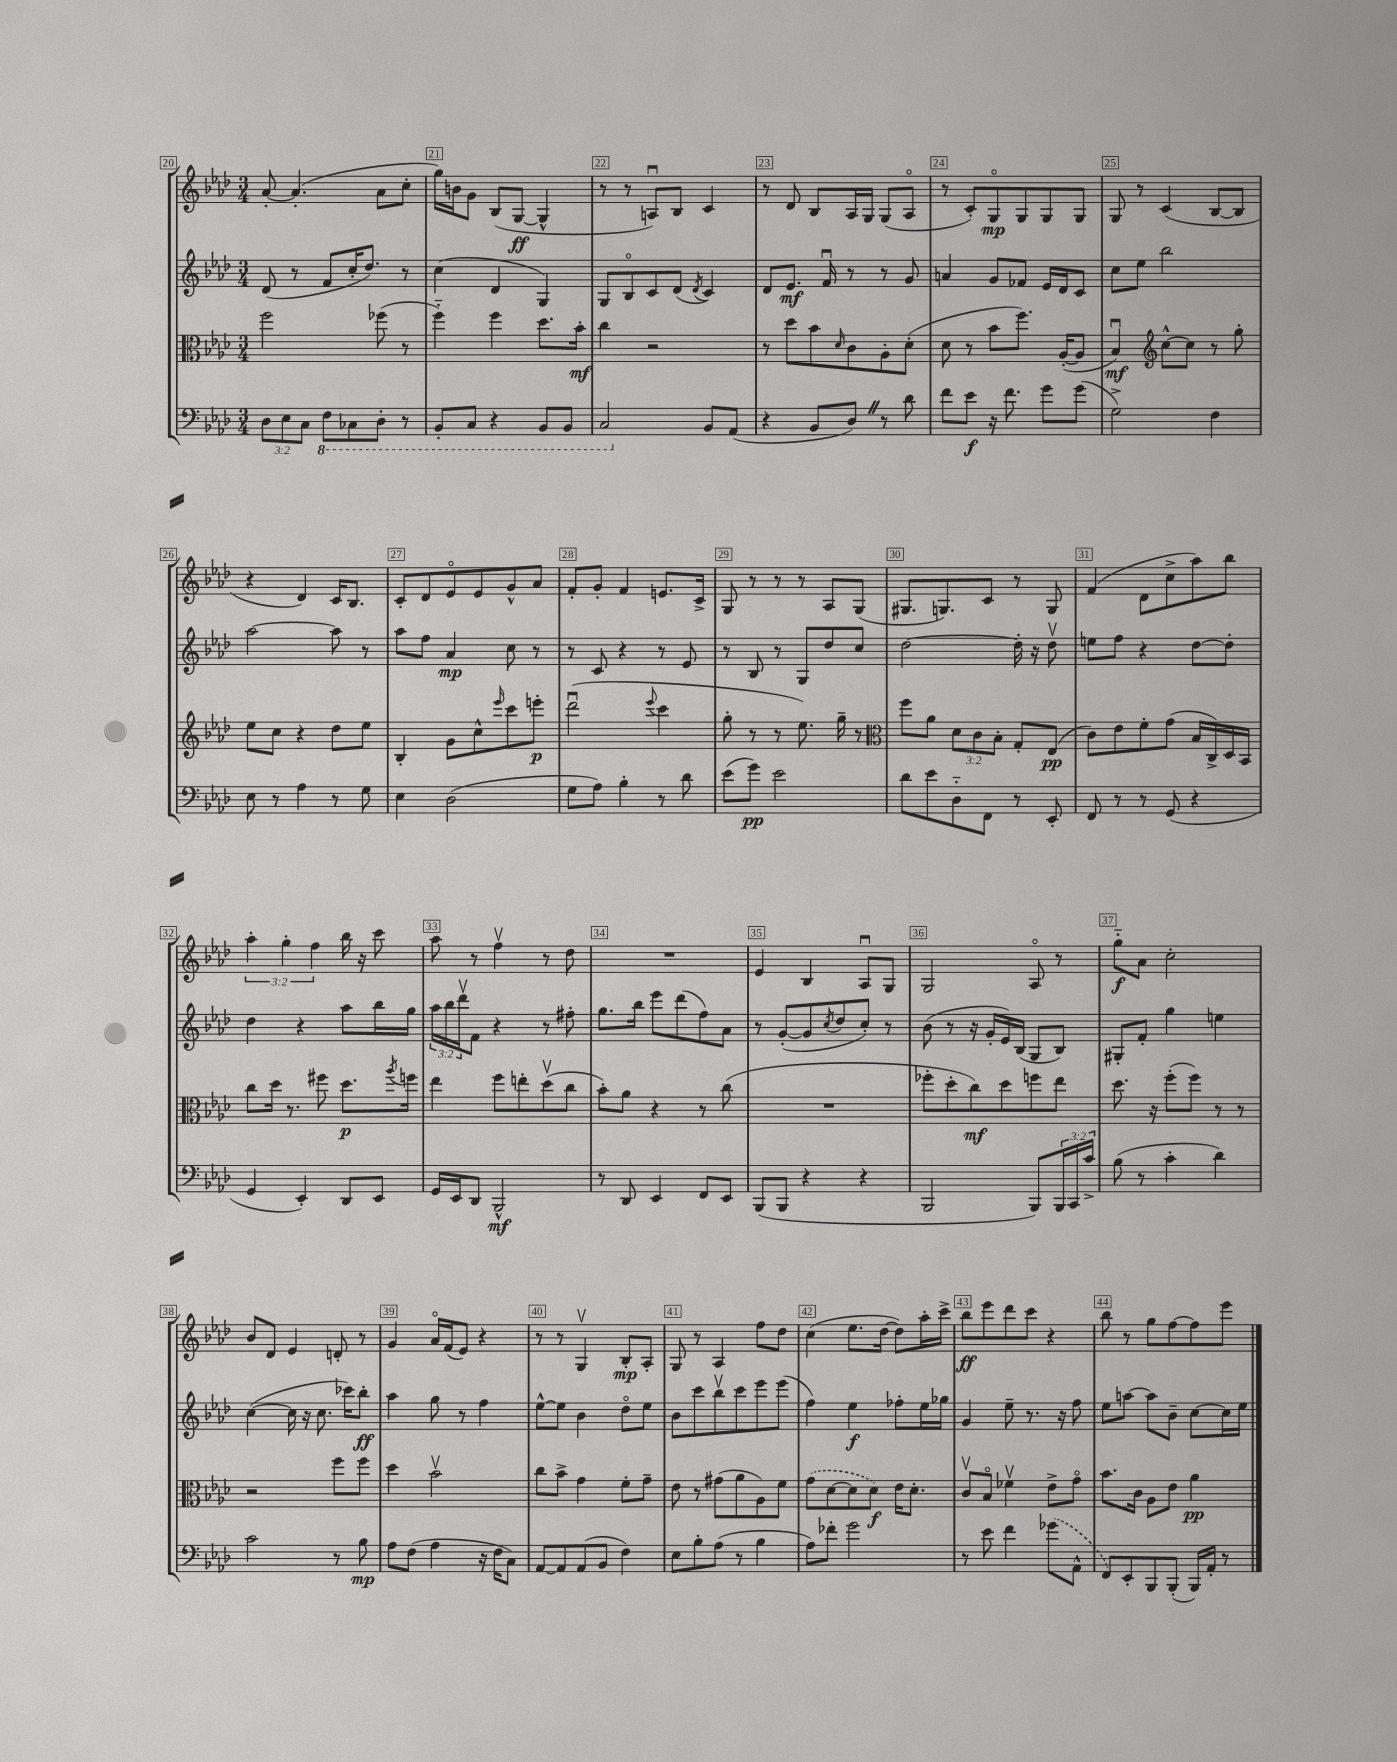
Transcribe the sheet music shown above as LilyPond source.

<<
\new StaffGroup <<
\new Staff = "s0" {
    \clef treble \key aes \major \numericTimeSignature \time 3/4 \override Staff.TupletNumber.text = #tuplet-number::calc-fraction-text
    aes'8~-. aes'4.-.( aes'8 c''8-. |
    g''16) b'16 g'8 bes8( g8~\ff g4-^ |
    r8 r8 a8\downbow) bes8 c'4 |
    r8 des'8 bes8 aes16 g16 g8( aes8\flageolet |
    r8 c'8-.) g8\flageolet\mp g8 g8 g8 |
    g8 r8 c'4( bes8~ bes8 |
    r4 des'4) c'16 bes8. |
    c'8-. des'8 ees'8\flageolet ees'8 g'8-^ aes'8 |
    f'8-. g'8-. f'4 e'8. c'16-> |
    g8 r8 r8 r8 aes8 g8( |
    gis8. g8.) c'8 r8 g8 |
    f'4( des'8 c''8-> aes''8) bes''8 |
    \tuplet 3/2 { aes''4-. g''4-. f''4 } bes''16 r16 c'''8 |
    aes''8 r8 f''4\upbow r8 des''8 |
    R2. |
    ees'4 bes4 aes8\downbow g8 |
    g2 aes8\flageolet r8 |
    g''8-_\f aes'8 c''2-. |
    bes'8 des'8 ees'4 d'8-. r8 |
    g'4 aes'16\flageolet f'16( ees'8) r4 |
    r8 r8 g4\upbow bes8-.\mp aes8-. |
    g8 r8 aes4 f''8 des''8 |
    c''4( ees''8. des''16~ des''8) aes''16-. c'''16-> |
    bes''8\ff ees'''8 des'''8 c'''8 r4 |
    bes''8 r8 g''8 f''8~ f''8 ees'''8 \bar "|." |
}
\new Staff = "s1" {
    \clef treble \key aes \major \numericTimeSignature \time 3/4 \override Staff.TupletNumber.text = #tuplet-number::calc-fraction-text
    des'8( r8 f'8 c''16-. des''8.) r8 |
    c''4( des'4 g4) |
    g8 bes8\flageolet c'8 des'8( \acciaccatura { des'8 } c'4) |
    des'8 ees'8.\mf f'16\downbow r8 r8 g'8 |
    a'4 g'8 fes'8 ees'16 des'16 c'8 |
    c''8 ees''8 bes''2 |
    aes''2~ aes''8 r8 |
    aes''8 f''8 aes'4\mp c''8 r8 |
    r8 c'8 r4 r8 ees'8 |
    r8 bes8 r8 g8 des''8 c''8 |
    des''2~ des''16-. r16 des''8\upbow |
    e''8 f''8 r4 des''8~ des''8-. |
    des''4 r4 aes''8 bes''16 g''16 |
    \tuplet 3/2 { aes''16 bes''16 des'''16\upbow } f'8 r4 r8 fis''8-. |
    g''8. bes''16 ees'''8 des'''8( f''8) aes'8 |
    r8 g'8~-.( g'8 \acciaccatura { c''8 } des''8 c''8-.) r8 |
    bes'8( r8 r16 g'16-. ees'16) bes16( g8 bes8) |
    gis8-. f'8-. g''4 e''4 |
    c''4~( c''16 r16 c''8. ces'''16) bes''8-.\ff |
    aes''4 g''8 r8 f''4 |
    ees''8~-^ ees''8 bes'4 des''8\flageolet ees''8 |
    bes'8 c'''8 bes''8\upbow c'''8 ees'''8 ees'''8( |
    f''4) ees''4\f fes''8-. ees''16 ges''16 |
    g'4 ees''8-- r8. r16 f''8 |
    ees''8 a''8~ a''8 bes'8-- c''8~ c''16 ees''16 \bar "|." |
}
\new Staff = "s2" {
    \clef alto \key aes \major \numericTimeSignature \time 3/4 \override Staff.TupletNumber.text = #tuplet-number::calc-fraction-text
    f''2 fes''8( r8 |
    f''4-_) f''4 des''8. bes'16-.\mf |
    c''4 r2 |
    r8 des''8 bes'8 \grace { des'16 } c'8 aes8-. des'8-.( |
    des'8 r8 bes'8 f''8.) aes16~-.( aes8 |
    bes4\downbow\mf) \clef treble c''8~-^ c''8 r8 g''8-. |
    ees''8 c''8 r4 des''8 ees''8 |
    bes4-. g'8 c''8-^ \grace { ees'''16 } c'''8 e'''8-.\p |
    des'''2\downbow( \appoggiatura { ees'''8 } c'''4 |
    g''8-. r8 r8 ees''8.) g''16-- r8 |
    \clef alto f''8 aes'8 \tuplet 3/2 { des'8 c'8 bes8-. } g8-. ees8\pp( |
    c'8) ees'8 f'8-. g'8( bes16 c16->) des16 bes,16 |
    c''8 des''16 r8. fis''8 des''8.\p \acciaccatura { aes''8 } f''16 |
    ees''4 f''8 e''8-. des''8\upbow( c''8 |
    bes'8-.) aes'8 r4 r8 c''8( |
    R2. |
    fes''8-. des''8-. c''8\mf) des''8 f''8 ees''8 |
    des''8. r16 f''8-.( f''8) r8 r8 |
    r2 f''8 f''8 |
    des''4 bes'2\upbow |
    c''8 bes'8-> g'4 f'8-. g'8-- |
    ees'8 r8 gis'8( aes'8 aes8) f'8 |
    \once \slurDashed g'8( des'8~ des'8 des'8\f) ees'16 des'8.-. |
    c'8\upbow bes8\flageolet fes'4\upbow ees'8-> g'8\flageolet |
    bes'8. c'16 aes8 ees'8 aes'4\pp \bar "|." |
}
\new Staff = "s3" {
    \clef bass \key aes \major \numericTimeSignature \time 3/4 \override Staff.TupletNumber.text = #tuplet-number::calc-fraction-text
    \tuplet 3/2 { des8 ees8 c8 } \ottava #-1 f,8 ces,8 des,8-. r8 |
    bes,,8-. c,8 r4 bes,,8 bes,,8 |
    c,2 \ottava #0 bes,8 aes,8( |
    r4 bes,8 des8) \once \override BreathingSign.text = \markup { \musicglyph "scripts.caesura.straight" } \breathe r8 des'8 |
    f'8 ees'8\f r16 f'8. g'8 g'8( |
    g2->) f4 |
    ees8 r8 aes4 r8 g8 |
    ees4 des2( |
    g8 aes8) bes4-. r8 des'8 |
    ees'8( g'8\pp) ees'2 |
    des'8 ees'8 des8-_ f,8 r8 ees,8-. |
    f,8 r8 r8 g,8( r4 |
    g,4 ees,4-.) des,8 ees,8 |
    g,16 ees,16 des,8 bes,,2-^\mf |
    r8 des,8 ees,4 f,8 ees,8 |
    bes,,8( bes,,8 r4 r4 |
    bes,,2 bes,,8) \tuplet 3/2 { bes,,16 c,16 c'16-> } |
    bes8( r8 c'4-. des'4) |
    c'2 r8 bes8\mp |
    aes8 f8( aes4 r16 f16 c8) |
    aes,8~ aes,8 aes,8( bes,8 f4) |
    ees8 bes8-. aes8( r8 bes4 |
    aes8) fes'8-. g'2 |
    r8 ees'8 f'4 \once \slurDashed ges'8( aes,8-^ |
    f,8) ees,8-. bes,,8 bes,,8-.( bes,,16) aes,16-. r8 \bar "|." |
}
>>
>>
\layout { \context { \Score currentBarNumber = #20 \override BarNumber.break-visibility = ##(#f #t #t) barNumberVisibility = #all-bar-numbers-visible \override BarNumber.stencil = #(make-stencil-boxer 0.1 0.3 ly:text-interface::print) } }
